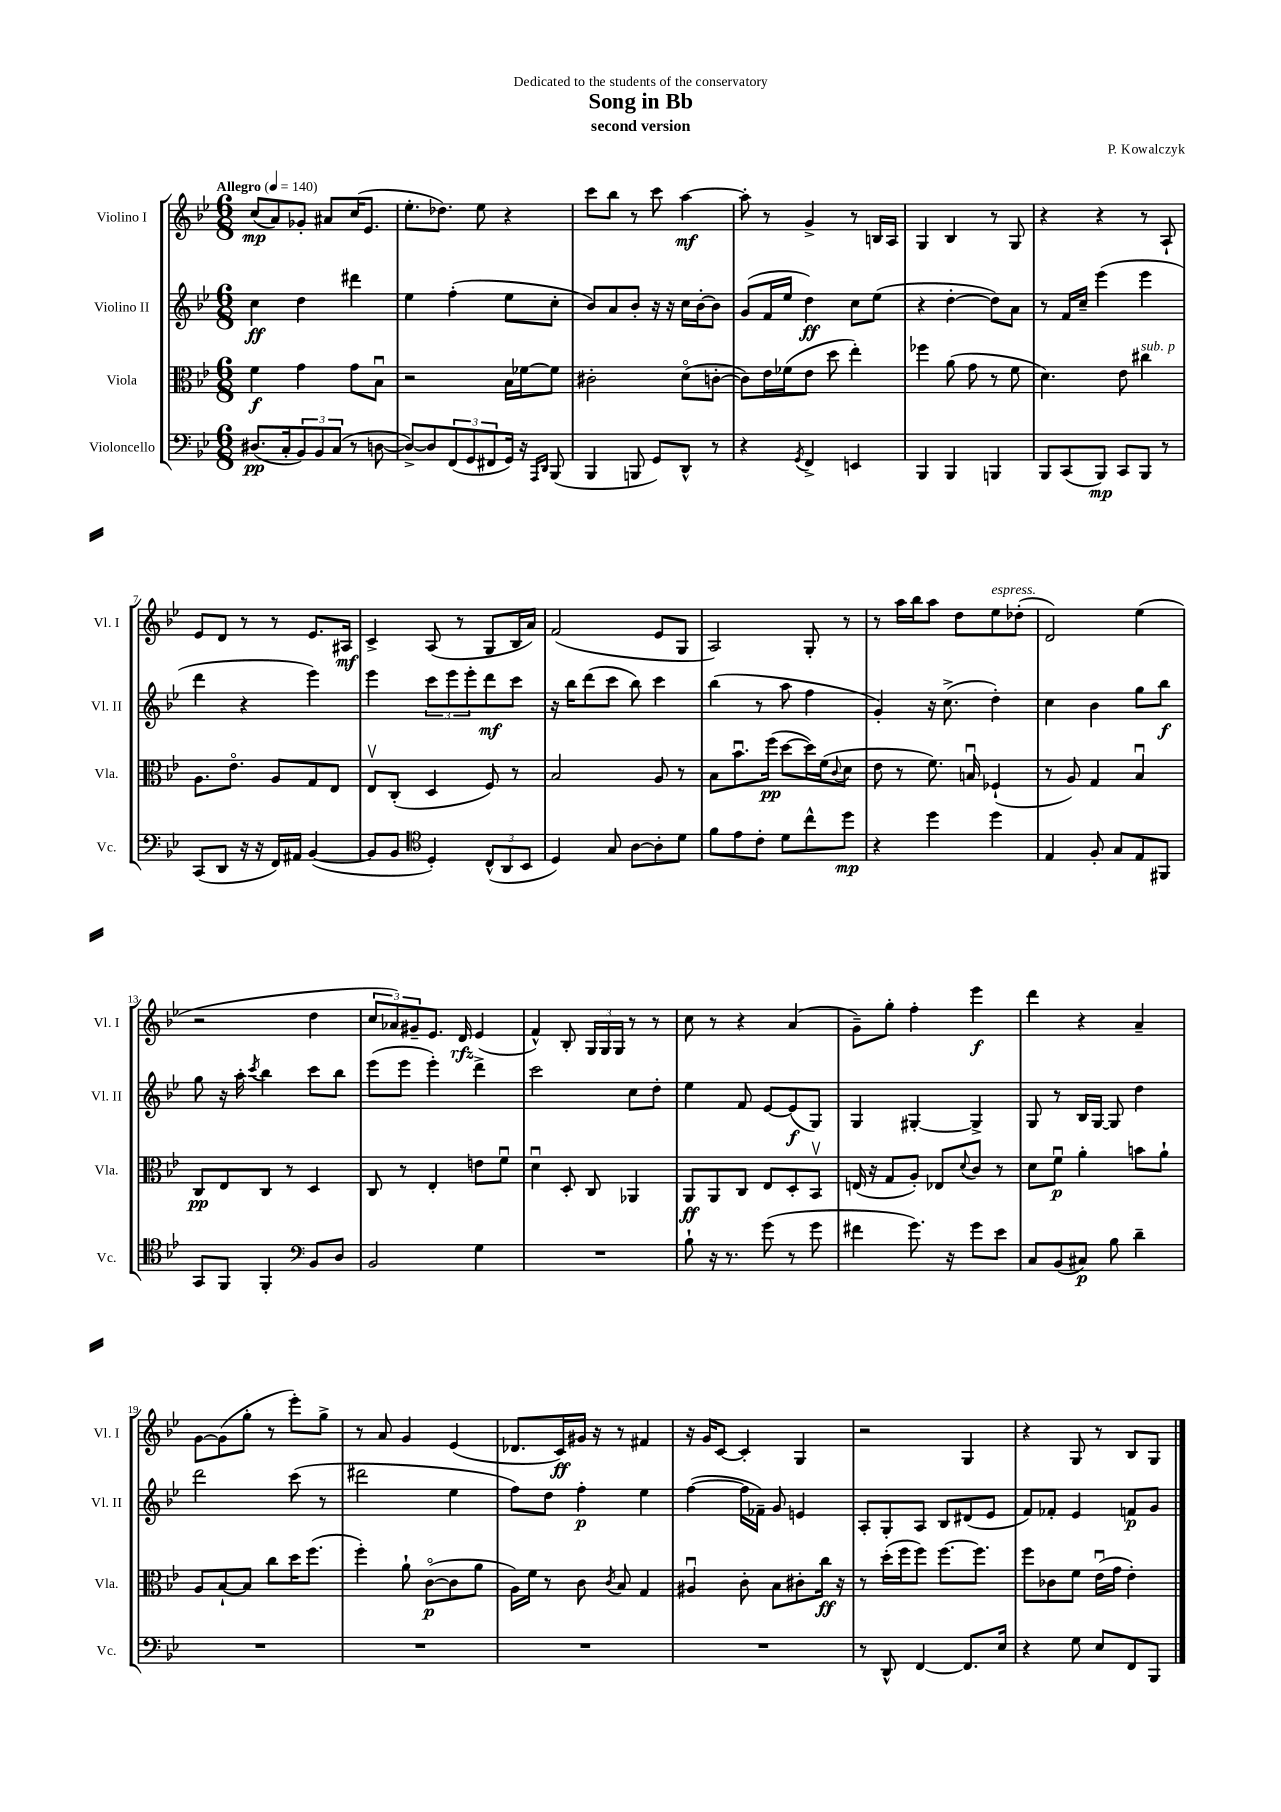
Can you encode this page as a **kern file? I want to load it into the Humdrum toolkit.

**kern	**dynam	**kern	**dynam	**kern	**dynam	**kern	**dynam
*part4	*part4	*part3	*part3	*part2	*part2	*part1	*part1
*staff4	*staff4	*staff3	*staff3	*staff2	*staff2	*staff1	*staff1
*I"Violoncello	*	*I"Viola	*	*I"Violino II	*	*I"Violino I	*
*I'Vc.	*	*I'Vla.	*	*I'Vl. II	*	*I'Vl. I	*
*clefF4	*	*clefC3	*	*clefG2	*	*clefG2	*
*k[b-e-]	*	*k[b-e-]	*	*k[b-e-]	*	*k[b-e-]	*
*M6/8	*	*M6/8	*	*M6/8	*	*M6/8	*
*MM140	*	*MM140	*	*MM140	*	*MM140	*
=1	=1	=1	=1	=1	=1	=1	=1
!	!	!	!	!	!	!LO:TX:a:B:t=Allegro	!
(8.D#X/L	pp	4f\	f	4cc\	ff	(8cc/L	mp
.	.	.	.	.	.	8a/)	.
16C'/k	.	.	.	.	.	.	.
12BB-/)	.	4g\	.	4dd\	.	8g-X'/J	.
12BB-/	.	.	.	.	.	.	.
.	.	.	.	.	.	8a#X/L	.
(12C/J	.	.	.	.	.	.	.
8r	.	8g\L	.	4ddd#X\	.	(16cc/K	.
.	.	.	.	.	.	8.e-/J	.
[8Dn\	.	8B-u\J	.	.	.	.	.
=2	=2	=2	=2	=2	=2	=2	=2
8D^/L_)	.	2r	.	4ee-\	.	8.ee-'\L	.
8D/]	.	.	.	.	.	.	.
.	.	.	.	.	.	8.dd-X\J)	.
(12FF/	.	.	.	(4ff'\	.	.	.
12GG/	.	.	.	.	.	.	.
.	.	.	.	.	.	8ee-\	.
12FF#X/	.	.	.	.	.	.	.
16GG/Jk)	.	16B-\LL	.	8ee-\L	.	4r	.
16r	.	[16f-X\J	.	.	.	.	.
16qqAAA/LL	.	.	.	.	.	.	.
16qqDD/JJ	.	.	.	.	.	.	.
(8BBB-/	.	8f-\J]	.	8cc'\J	.	.	.
=3	=3	=3	=3	=3	=3	=3	=3
4BBB-/	.	2c#X'\	.	8b-/L)	.	8ccc\L	.
.	.	.	.	8a/	.	8bb-\J	.
8BBBn/	.	.	.	8b-'/J	.	8r	.
8GG/L)	.	.	.	16r	.	8ccc\	.
.	.	.	.	16r	.	.	.
8DD^^/J	.	(8d\L	.	16cc\LL	.	[4aa\	mf
.	.	.	.	[16b-'\J	.	.	.
8r	.	[8cn'\J	.	8b-\J]	.	.	.
=4	=4	=4	=4	=4	=4	=4	=4
4r	.	8c\L])	.	(8g/L	.	8aa'\]	.
.	.	16e-\L	.	16f/L	.	8r	.
.	.	(16f-X\J	.	16ee-/JJ	.	.	.
8qGG/	.	.	.	.	.	.	.
4FF^/	.	8e-\J	.	4dd\)	ff	4g^/	.
.	.	8dd\	.	.	.	.	.
4EEn/	.	4ee-'\)	.	8cc\L	.	8r	.
.	.	.	.	(8ee-\J	.	16Bn/LL	.
.	.	.	.	.	.	16A/JJ	.
=5	=5	=5	=5	=5	=5	=5	=5
4BBB-/	.	4ff-X\	.	4r	.	4G/	.
4BBB-/	.	(8a\	.	[4dd'\	.	4B-/	.
.	.	8g\	.	.	.	.	.
4BBBn/	.	8r	.	8dd\L])	.	8r	.
.	.	8f\	.	8a\J	.	8G/	.
=6	=6	=6	=6	=6	=6	=6	=6
8BBB-/L	.	4.d\)	.	8r	.	4r	.
(8CC/	.	.	.	16f/LL	.	.	.
.	.	.	.	16cc~/JJ	.	.	.
8BBB-/J)	mp	.	.	(4eee-\	.	4r	.
8CC/L	.	8e-\	.	.	.	.	.
!	!	!LO:TX:a:i:t=sub. p	!	!	!	!	!
8BBB-/J	.	4cc#X\	.	4eee-\	.	8r	.
8r	.	.	.	.	.	8A`/	.
!!LO:LB:g=z
=7	=7	=7	=7	=7	=7	=7	=7
(8CC/L	.	8.A\L	.	4ddd\	.	8e-/L	.
8DD/J	.	.	.	.	.	8d/J	.
.	.	8.e-\J	.	.	.	.	.
16r	.	.	.	4r	.	8r	.
16r	.	.	.	.	.	.	.
16FF/LL)	.	8A/L	.	.	.	8r	.
16AA#X/JJ	.	.	.	.	.	.	.
([4BB-/	.	8G/	.	4eee-\)	.	8.e-/L	.
.	.	8E-/J	.	.	.	.	.
.	.	.	.	.	.	16A#X/Jk	mf
=8	=8	=8	=8	=8	=8	=8	=8
8BB-/L]	.	8E-v/L	.	4eee-\	.	4c^/	.
8BB-/J	.	(8C'/J	.	.	.	.	.
*clefC4	*	*	*	*	*	*	*
4D'/)	.	4D/	.	12ccc\L	.	(8A/	.
.	.	.	.	12eee-\	.	.	.
.	.	.	.	.	.	8r	.
.	.	.	.	12eee-'\	.	.	.
(12C^^/L	.	8F/)	.	8ddd\	mf	8G/L	.
12AA/	.	.	.	.	.	.	.
.	.	8r	.	8ccc\J	.	16B-/L	.
12BB-/J	.	.	.	.	.	.	.
.	.	.	.	.	.	16a/JJ)	.
=9	=9	=9	=9	=9	=9	=9	=9
4D/)	.	2B-/	.	16r	.	(2f/	.
.	.	.	.	16bb-\KL	.	.	.
.	.	.	.	(8ddd\	.	.	.
8G/	.	.	.	8ccc\J	.	.	.
[8A\L	.	.	.	8bb-\)	.	.	.
8A'\]	.	8A/	.	4ccc\	.	8e-/L	.
8d\J	.	8r	.	.	.	8G/J	.
=10	=10	=10	=10	=10	=10	=10	=10
8f\L	.	8B-\L	.	(4bb-\	.	2A/)	.
8e-\	.	8.b-u\	.	.	.	.	.
8c'\J	.	.	.	8r	.	.	.
.	.	(16ff\Jk	pp	.	.	.	.
8d\L	.	[8dd\L	.	8aa\	.	.	.
8cc^^\	.	16dd\L])	.	4ff\	.	8G'/	.
.	.	(16f\J	.	.	.	.	.
.	.	8qqc/	.	.	.	.	.
8dd\J	mp	8d\J	.	.	.	8r	.
=11	=11	=11	=11	=11	=11	=11	=11
4r	.	8e-\	.	4g'/)	.	8r	.
.	.	8r	.	.	.	16aa\LL	.
.	.	.	.	.	.	16bb-\J	.
4dd\	.	8.f\)	.	16r	.	8aa\J	.
.	.	.	.	(8.cc^\	.	.	.
.	.	.	.	.	.	8dd\L	.
.	.	16Bnu/	.	.	.	.	.
!	!	!	!	!	!	!LO:TX:a:i:t=espress.	!
4dd\	.	(4F-X`/	.	4dd'\)	.	8ee-\	.
.	.	.	.	.	.	(8dd-X'\J	.
=12	=12	=12	=12	=12	=12	=12	=12
4E-/	.	8r	.	4cc\	.	2d/)	.
.	.	8A/)	.	.	.	.	.
8F'/	.	4G/	.	4b-\	.	.	.
8G/L	.	.	.	.	.	.	.
8E-/	.	4B-u/	.	8gg\L	.	(4ee-\	.
8FF#X/J	.	.	.	8bb-\J	f	.	.
!!LO:LB:g=z
=13	=13	=13	=13	=13	=13	=13	=13
8GG/L	.	8C/L	pp	8gg\	.	2r	.
8FF/J	.	8E-/	.	16r	.	.	.
.	.	.	.	16aa'\	.	.	.
.	.	.	.	8qccc/	.	.	.
4FF'/	.	8C/J	.	4bb-\	.	.	.
.	.	8r	.	.	.	.	.
*clefF4	*	*	*	*	*	*	*
8BB-/L	.	4D/	.	8ccc\L	.	4dd\	.
8D/J	.	.	.	8bb-\J	.	.	.
=14	=14	=14	=14	=14	=14	=14	=14
2BB-/	.	8C/	.	(8eee-\L	.	12cc/L	.
.	.	.	.	.	.	12a-X/)	.
.	.	8r	.	8eee-\J	.	.	.
.	.	.	.	.	.	12g#X~/	.
.	.	4E-'/	.	4eee-'\)	.	8.e-/J	.
.	.	.	.	.	.	16d/	rfz
4G\	.	8en\L	.	4ddd^\	.	(4e-/	.
.	.	8fu\J	.	.	.	.	.
=15	=15	=15	=15	=15	=15	=15	=15
2.r	.	4du\	.	2ccc\	.	4f^^/)	.
.	.	8D'/	.	.	.	8B-'/	.
.	.	8C/	.	.	.	24G/LL	.
.	.	.	.	.	.	24G/	.
.	.	.	.	.	.	24G/JJ	.
.	.	4AA-X/	.	8cc\L	.	8r	.
.	.	.	.	8dd'\J	.	8r	.
=16	=16	=16	=16	=16	=16	=16	=16
8B-`\	.	8AA/L	ff	4ee-\	.	8cc\	.
16r	.	8AA/	.	.	.	8r	.
8.r	.	.	.	.	.	.	.
.	.	8C/J	.	8f/	.	4r	.
(8g\	.	8E-/L	.	[8e-/L	.	.	.
8r	.	8D'/	.	(8e-/]	f	(4a/	.
8g\	.	8BB-v/J	.	8G/J)	.	.	.
=17	=17	=17	=17	=17	=17	=17	=17
4f#X\	.	(16En/	.	4G/	.	8g~\L)	.
.	.	16r	.	.	.	.	.
.	.	8G/L	.	.	.	8gg'\J	.
8.g\)	.	8A'/J)	.	[4G#X'/	.	4ff'\	.
.	.	8E-X/L	.	.	.	.	.
16r	.	.	.	.	.	.	.
.	.	8qqd/	.	.	.	.	.
8g\L	.	8c/J	.	4G#^/]	.	4eee-\	f
8e-\J	.	8r	.	.	.	.	.
=18	=18	=18	=18	=18	=18	=18	=18
8C/L	.	8d\L	.	8G/	.	4ddd\	.
(8BB-/	.	8fu\J	p	8r	.	.	.
8C#X/J)	p	4a'\	.	16B-/LL	.	4r	.
.	.	.	.	[16G/JJ	.	.	.
8B-\	.	.	.	8G/]	.	.	.
4d~\	.	8bn\L	.	4dd\	.	4a~/	.
.	.	8a`\J	.	.	.	.	.
!!LO:LB:g=z
=19	=19	=19	=19	=19	=19	=19	=19
2.r	.	8A/L	.	2ddd\	.	[8g\L	.
.	.	[8B-`/	.	.	.	(8g\]	.
.	.	8B-/J]	.	.	.	8gg'\J	.
.	.	8cc\L	.	.	.	8r	.
.	.	16dd\K	.	(8ccc\	.	8eee-'\L)	.
.	.	(8.ff\J	.	.	.	.	.
.	.	.	.	8r	.	8gg^\J	.
=20	=20	=20	=20	=20	=20	=20	=20
2.r	.	4ff'\)	.	2ddd#X\	.	8r	.
.	.	.	.	.	.	8a/	.
.	.	8a`\	.	.	.	4g/	.
.	.	([8c\L	p	.	.	.	.
.	.	8c\]	.	4ee-\	.	(4e-/	.
.	.	8a\J	.	.	.	.	.
=21	=21	=21	=21	=21	=21	=21	=21
2.r	.	16A\LL)	.	8ff\L)	.	8.d-X/L	.
.	.	16f\JJ	.	.	.	.	.
.	.	8r	.	8dd\J	.	.	.
.	.	.	.	.	.	16c/L)	ff
.	.	8c\	.	4ff'\	p	16g#X/JJ	.
.	.	.	.	.	.	16r	.
.	.	8qc/	.	.	.	.	.
.	.	8B-/	.	.	.	8r	.
.	.	4G/	.	4ee-\	.	4f#X/	.
=22	=22	=22	=22	=22	=22	=22	=22
2.r	.	4A#Xu/	.	([4ff\	.	16r	.
.	.	.	.	.	.	16g/KL	.
.	.	.	.	.	.	[8c/J	.
.	.	8c'\	.	16ff\LL]	.	4c'/]	.
.	.	.	.	16f-X~\JJ)	.	.	.
.	.	8B-\L	.	8g/	.	.	.
.	.	8c#X'\	.	4en/	.	4G/	.
.	.	16cc\Jk	ff	.	.	.	.
.	.	16r	.	.	.	.	.
=23	=23	=23	=23	=23	=23	=23	=23
8r	.	8r	.	8A'/L	.	2r	.
8DD^^/	.	(16dd'\LL	.	8G'/	.	.	.
.	.	16ff\J	.	.	.	.	.
[4FF/	.	8ff\J)	.	8A/J	.	.	.
.	.	[8.ff\L	.	8B-/L	.	.	.
8.FF/L]	.	.	.	(8d#X/	.	4G/	.
.	.	8.ff\J]	.	.	.	.	.
.	.	.	.	8e-/J	.	.	.
16E-/Jk	.	.	.	.	.	.	.
=24	=24	=24	=24	=24	=24	=24	=24
4r	.	8ff\L	.	8f/L)	.	4r	.
.	.	8c-X\	.	8f-X'/J	.	.	.
8G\	.	8f\J	.	4e-/	.	8G/	.
8E-/L	.	(16e-u\LL	.	.	.	8r	.
.	.	16g\JJ	.	.	.	.	.
8FF/	.	4e-'\)	.	8fn/L	p	8B-/L	.
8BBB-/J	.	.	.	8g/J	.	8G/J	.
==	==	==	==	==	==	==	==
*-	*-	*-	*-	*-	*-	*-	*-
